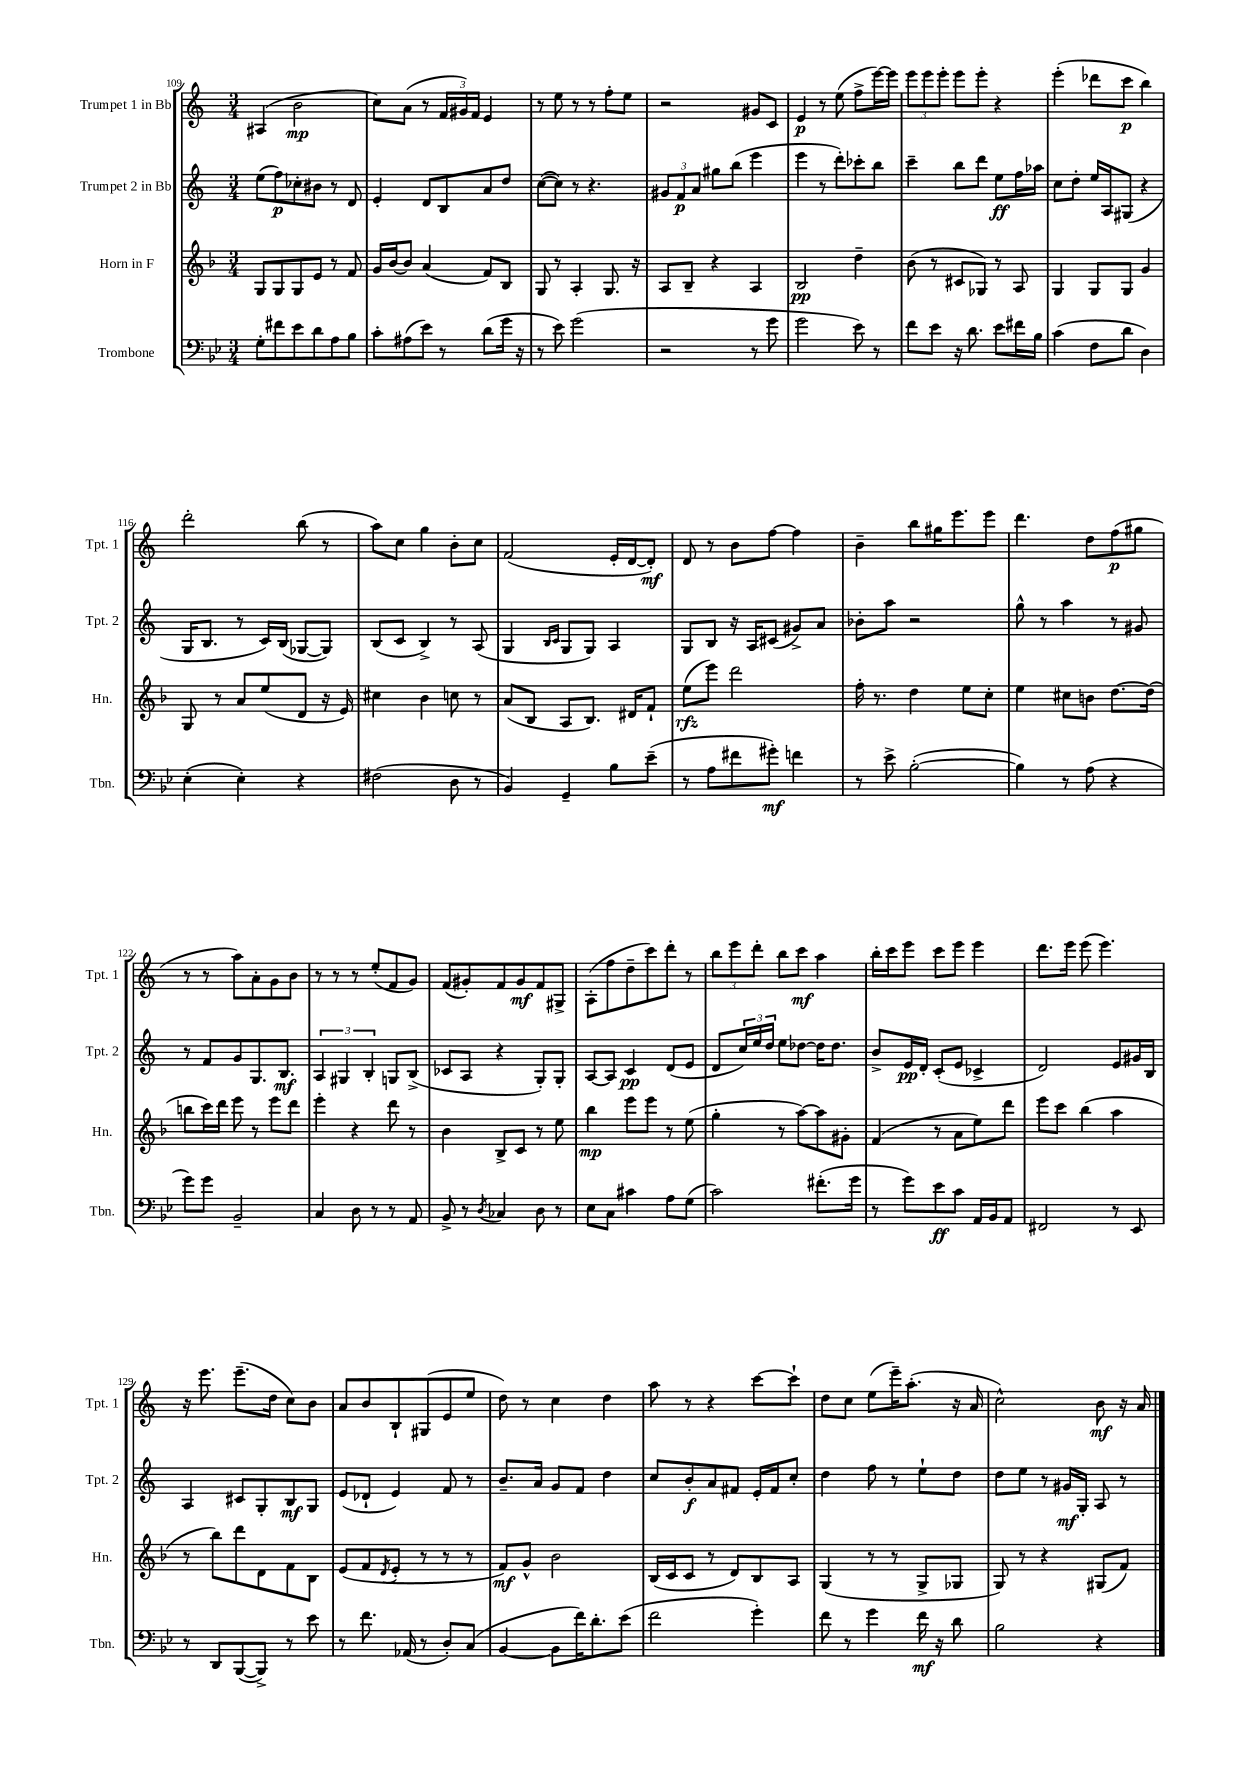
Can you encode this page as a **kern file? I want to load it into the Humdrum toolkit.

**kern	**dynam	**kern	**dynam	**kern	**dynam	**kern	**dynam
*part4	*part4	*part3	*part3	*part2	*part2	*part1	*part1
*staff4	*staff4	*staff3	*staff3	*staff2	*staff2	*staff1	*staff1
*I"Trombone	*	*I"Horn in F	*	*I"Trumpet 2 in Bb	*	*I"Trumpet 1 in Bb	*
*I'Tbn.	*	*I'Hn.	*	*I'Tpt. 2	*	*I'Tpt. 1	*
*clefF4	*	*clefG2	*	*clefG2	*	*clefG2	*
*k[b-e-]	*	*k[b-]	*	*k[]	*	*k[]	*
*M3/4	*	*M3/4	*	*M3/4	*	*M3/4	*
=109	=109	=109	=109	=109	=109	=109	=109
8G'\L	.	8G/L	.	(8ee\L	.	(4A#X/	.
8f#X\	.	8G/	.	8ff\)	p	.	.
8e-\	.	8G/	.	8cc-X'\	.	2b\	mp
8d\	.	8e/J	.	8b#X\J	.	.	.
8A\	.	8r	.	8r	.	.	.
8B-\J	.	8f/	.	8d/	.	.	.
=110	=110	=110	=110	=110	=110	=110	=110
8c'\L	.	16g/LL	.	4e'/	.	8cc\L)	.
.	.	[16b-/J	.	.	.	.	.
(8A#X\	.	8b-/J]	.	.	.	(8a\J	.
8e-\J)	.	(4a/	.	8d/L	.	8r	.
8r	.	.	.	8B/	.	24f/LL	.
.	.	.	.	.	.	24g#X/)	.
.	.	.	.	.	.	24f/JJ	.
(8d\L	.	8f/L)	.	8a/	.	4e/	.
16g\Jk	.	8B-/J	.	8dd/J	.	.	.
16r	.	.	.	.	.	.	.
=111	=111	=111	=111	=111	=111	=111	=111
8r	.	8G/	.	([8cc\L	.	8r	.
8e-\)	.	8r	.	8cc\J])	.	8ee\	.
(2g\	.	4A'/	.	8r	.	8r	.
.	.	.	.	4.r	.	8r	.
.	.	8.G/	.	.	.	8ff'\L	.
.	.	.	.	.	.	8ee\J	.
.	.	16r	.	.	.	.	.
=112	=112	=112	=112	=112	=112	=112	=112
2r	.	8A/L	.	12g#X/L	.	2r	.
.	.	.	.	12f/	p	.	.
.	.	8B-~/J	.	.	.	.	.
.	.	.	.	12a/J	.	.	.
.	.	4r	.	8gg#X\L	.	.	.
.	.	.	.	(8bb\J	.	.	.
8r	.	4A/	.	4eee\	.	8g#X/L	.
8g\	.	.	.	.	.	8c/J	.
=113	=113	=113	=113	=113	=113	=113	=113
2g\	.	2B-/	pp	4eee\	.	4e/	p
.	.	.	.	8r	.	8r	.
.	.	.	.	8ddd'\L)	.	(8ee\	.
8e-\)	.	4dd~\	.	8ccc-X'\	.	8ff^\L	.
8r	.	.	.	8bb\J	.	[16eee\L)	.
.	.	.	.	.	.	16eee\JJ]	.
=114	=114	=114	=114	=114	=114	=114	=114
8f\L	.	(8b-\	.	4ccc~\	.	12eee\L	.
.	.	.	.	.	.	12eee\	.
8e-\J	.	8r	.	.	.	.	.
.	.	.	.	.	.	12eee'\J	.
16r	.	8c#X/L	.	8bb\L	.	8eee\L	.
8.d\	.	.	.	.	.	.	.
.	.	8G-X/J)	.	8ddd\J	.	8eee'\J	.
8e-\L	.	8r	.	8ee\L	ff	4r	.
16f#X\L	.	8A/	.	16ff\L	.	.	.
16B-\JJ	.	.	.	16aa-X\JJ	.	.	.
=115	=115	=115	=115	=115	=115	=115	=115
(4c\	.	4G/	.	8cc\L	.	(4eee'\	.
.	.	.	.	8dd'\J	.	.	.
8F\L	.	8G/L	.	16ee/LL	.	8ddd-X\L	.
.	.	.	.	16A/J	.	.	.
8d\J	.	8G/J	.	(8G#X/J	.	8ccc\J	p
4D\)	.	4g/	.	4r	.	4bb\)	.
!!LO:LB:g=z
=116	=116	=116	=116	=116	=116	=116	=116
(4E-'\	.	8G/	.	16G/KL	.	2ddd'\	.
.	.	.	.	8.B/J	.	.	.
.	.	8r	.	.	.	.	.
4E-'\)	.	8a/L	.	8r	.	.	.
.	.	(8ee/	.	16c/LL)	.	.	.
.	.	.	.	(16B/JJ	.	.	.
4r	.	8d/J	.	[8G-X/L	.	(8bb\	.
.	.	16r	.	8G-/J])	.	8r	.
.	.	16e/)	.	.	.	.	.
=117	=117	=117	=117	=117	=117	=117	=117
(2F#X\	.	4cc#X\	.	(8B/L	.	8aa\L)	.
.	.	.	.	8c/J	.	8cc\J	.
.	.	4b-\	.	4B^/)	.	4gg\	.
8D\	.	8ccn\	.	8r	.	8b'\L	.
8r	.	8r	.	(8A/	.	8cc\J	.
=118	=118	=118	=118	=118	=118	=118	=118
4BB-/)	.	(8a/L	.	4G/	.	(2f/	.
.	.	8B-/J	.	.	.	.	.
.	.	.	.	16qqB/LL	.	.	.
.	.	.	.	16qqc/JJ	.	.	.
4GG~/	.	8A/L	.	8G/L	.	.	.
.	.	8.B-/J)	.	8G/J)	.	.	.
8B-\L	.	.	.	4A/	.	16e'/LL	.
.	.	16d#X/KL	.	.	.	[16d/J	.
(8e-~\J	.	8f`/J	.	.	.	8d'/J])	mf
=119	=119	=119	=119	=119	=119	=119	=119
8r	.	(8ee\L	rfz	8G/L	.	8d/	.
8A\L	.	8eee\J)	.	8B/J	.	8r	.
8f#X\	.	2ddd\	.	16r	.	8b\L	.
.	.	.	.	16A/KL	.	.	.
8g#X'\J)	mf	.	.	(8c#X/J	.	[8ff\J	.
4fn\	.	.	.	8g#X^/L)	.	4ff\]	.
.	.	.	.	8a/J	.	.	.
=120	=120	=120	=120	=120	=120	=120	=120
8r	.	16ff'\	.	8b-X'\L	.	4b~\	.
.	.	8.r	.	.	.	.	.
8e-^\	.	.	.	8aa\J	.	.	.
([2B-'\	.	4dd\	.	2r	.	8bb\L	.
.	.	.	.	.	.	16gg#X\K	.
.	.	.	.	.	.	8.eee\	.
.	.	8ee\L	.	.	.	.	.
.	.	8cc'\J	.	.	.	8eee\J	.
=121	=121	=121	=121	=121	=121	=121	=121
4B-\])	.	4ee\	.	8gg^^\	.	4.ddd\	.
.	.	.	.	8r	.	.	.
8r	.	8cc#X\L	.	4aa\	.	.	.
(8A\	.	8bn\J	.	.	.	8dd\L	.
4r	.	[8.dd\L	.	8r	.	(8ff\	p
.	.	.	.	8g#X/	.	8gg#X\J	.
.	.	(16dd\Jk]	.	.	.	.	.
!!LO:LB:g=z
=122	=122	=122	=122	=122	=122	=122	=122
8g\L)	.	8bbn\L	.	8r	.	8r	.
8g\J	.	16ccc\L)	.	8f/L	.	8r	.
.	.	16ddd\JJ	.	.	.	.	.
2BB-~/	.	8eee\	.	8g/	.	8aa\L)	.
.	.	8r	.	8.G/	.	8a'\	.
.	.	8eee\L	.	.	.	8g\	.
.	.	.	.	8.B/J	mf	.	.
.	.	8ddd\J	.	.	.	8b\J	.
=123	=123	=123	=123	=123	=123	=123	=123
4C/	.	4eee'\	.	6A/	.	8r	.
.	.	.	.	.	.	8r	.
.	.	.	.	6G#X/	.	.	.
8D\	.	4r	.	.	.	8r	.
.	.	.	.	6B'/	.	.	.
8r	.	.	.	.	.	(8ee'/L	.
8r	.	8ddd\	.	8Gn/L	.	8f/	.
8AA/	.	8r	.	(8B^/J	.	8g/J)	.
=124	=124	=124	=124	=124	=124	=124	=124
8BB-^/	.	4b-\	.	8c-X/L	.	(8f/L	.
8r	.	.	.	8A/J	.	8g#X'/)	.
8qD/	.	.	.	.	.	.	.
4C-X/	.	8B-^/L	.	4r	.	8f/	.
.	.	8c/J	.	.	.	8g#/	mf
8D\	.	8r	.	8G'/L)	.	8f/	.
8r	.	8ee\	.	8G'/J	.	8G#X^/J	.
=125	=125	=125	=125	=125	=125	=125	=125
8E-\L	.	4bb-\	mp	[8A/L	.	(8A'\L	.
8C\J	.	.	.	8A/J]	.	8ff\	.
4c#X\	.	8eee\L	.	4c/	pp	8dd~\	.
.	.	8eee\J	.	.	.	8ccc\)	.
8A\L	.	8r	.	(8d/L	.	8ddd'\J	.
(8G\J	.	(8ee\	.	8e/J	.	8r	.
=126	=126	=126	=126	=126	=126	=126	=126
2c\)	.	4gg'\	.	8d/L	.	12bb\L	.
.	.	.	.	.	.	12eee\	.
.	.	.	.	24cc/L)	.	.	.
.	.	.	.	24ee/	.	12ddd'\J	.
.	.	.	.	24dd/JJ	.	.	.
.	.	8r	.	8ee\L	.	8bb\L	.
.	.	[8aa\L)	.	[8dd-X\J	.	8ccc\J	mf
(8.f#X'\L	.	8aa\]	.	16dd-\KL]	.	4aa\	.
.	.	.	.	8.dd-\J	.	.	.
.	.	8g#X'\J	.	.	.	.	.
16g\Jk	.	.	.	.	.	.	.
=127	=127	=127	=127	=127	=127	=127	=127
8r	.	(4f/	.	8b^/L	.	16bb'\LL	.
.	.	.	.	.	.	16ccc\J	.
8g\L)	.	.	.	16e/L	pp	8eee\J	.
.	.	.	.	16d'/JJ	.	.	.
8e-\	ff	8r	.	(8c'/L	.	8ccc\L	.
8c\J	.	8a\L	.	8e/J	.	8eee\J	.
16AA/LL	.	8ee\)	.	4c-X^/	.	4eee\	.
16BB-/J	.	.	.	.	.	.	.
8AA/J	.	8ddd\J	.	.	.	.	.
=128	=128	=128	=128	=128	=128	=128	=128
2FF#X/	.	8eee\L	.	2d/)	.	8.ddd\L	.
.	.	8ccc\J	.	.	.	.	.
.	.	.	.	.	.	16eee\Jk	.
.	.	(4bb-\	.	.	.	(8eee\	.
.	.	.	.	.	.	4.eee\)	.
8r	.	4aa\	.	8e/L	.	.	.
8EE-/	.	.	.	16g#X/L	.	.	.
.	.	.	.	16B/JJ	.	.	.
!!LO:LB:g=z
=129	=129	=129	=129	=129	=129	=129	=129
8r	.	8r	.	4A/	.	16r	.
.	.	.	.	.	.	8.eee\	.
8DD/L	.	8bb-\L)	.	.	.	.	.
([8BBB-/	.	8ddd\	.	8c#X/L	.	(8.eee~\L	.
8BBB-^/J])	.	8d\	.	8G'/	.	.	.
.	.	.	.	.	.	16dd\Jk	.
8r	.	8f\	.	8B/	mf	8cc\L)	.
8e-\	.	8B-\J	.	8G/J	.	8b\J	.
=130	=130	=130	=130	=130	=130	=130	=130
8r	.	(8e/L	.	(8e/L	.	8a/L	.
8.f\	.	8f/	.	8d-X`/J	.	8b/	.
.	.	8qd/	.	.	.	.	.
.	.	8e'/J	.	4e/)	.	8B`/	.
(16AA-X/	.	.	.	.	.	.	.
8r	.	8r	.	.	.	(8G#X/	.
8D'/L)	.	8r	.	8f/	.	8e/	.
(8C/J	.	8r	.	8r	.	8ee/J	.
=131	=131	=131	=131	=131	=131	=131	=131
[4BB-/	.	8f/L)	mf	8.b~/L	.	8dd\)	.
.	.	8g^^/J	.	.	.	8r	.
.	.	.	.	16a/Jk	.	.	.
8BB-\L]	.	2b-\	.	8g/L	.	4cc\	.
16f\K)	.	.	.	8f/J	.	.	.
8.d'\	.	.	.	.	.	.	.
.	.	.	.	4dd\	.	4dd\	.
(8e-\J	.	.	.	.	.	.	.
=132	=132	=132	=132	=132	=132	=132	=132
2f\	.	(16B-/LL	.	8cc/L	.	8aa\	.
.	.	16c/J	.	.	.	.	.
.	.	8c/J	.	8b'/	f	8r	.
.	.	8r	.	8a/	.	4r	.
.	.	8d/L)	.	8f#X/J	.	.	.
4g'\)	.	8B-/	.	16e'/LL	.	[8ccc\L	.
.	.	.	.	16f#/J	.	.	.
.	.	8A/J	.	8cc'/J	.	8ccc`\J]	.
=133	=133	=133	=133	=133	=133	=133	=133
8f\	.	(4G/	.	4dd\	.	8dd\L	.
8r	.	.	.	.	.	8cc\J	.
4g\	.	8r	.	8ff\	.	(8ee\L	.
.	.	8r	.	8r	.	16eee~\K)	.
.	.	.	.	.	.	(8.aa'\J	.
16f\	mf	8G^/L	.	8ee`\L	.	.	.
16r	.	.	.	.	.	.	.
8d\	.	8G-X/J	.	8dd\J	.	16r	.
.	.	.	.	.	.	16a/	.
=134	=134	=134	=134	=134	=134	=134	=134
2B-\	.	8G/)	.	8dd\L	.	2cc^^\)	.
.	.	8r	.	8ee\J	.	.	.
.	.	4r	.	8r	.	.	.
.	.	.	.	16g#X/LL	mf	.	.
.	.	.	.	16G'/JJ	.	.	.
4r	.	(8G#X/L	.	8A/	.	8b\	mf
.	.	8f/J)	.	8r	.	16r	.
.	.	.	.	.	.	16a/	.
==	==	==	==	==	==	==	==
*-	*-	*-	*-	*-	*-	*-	*-
